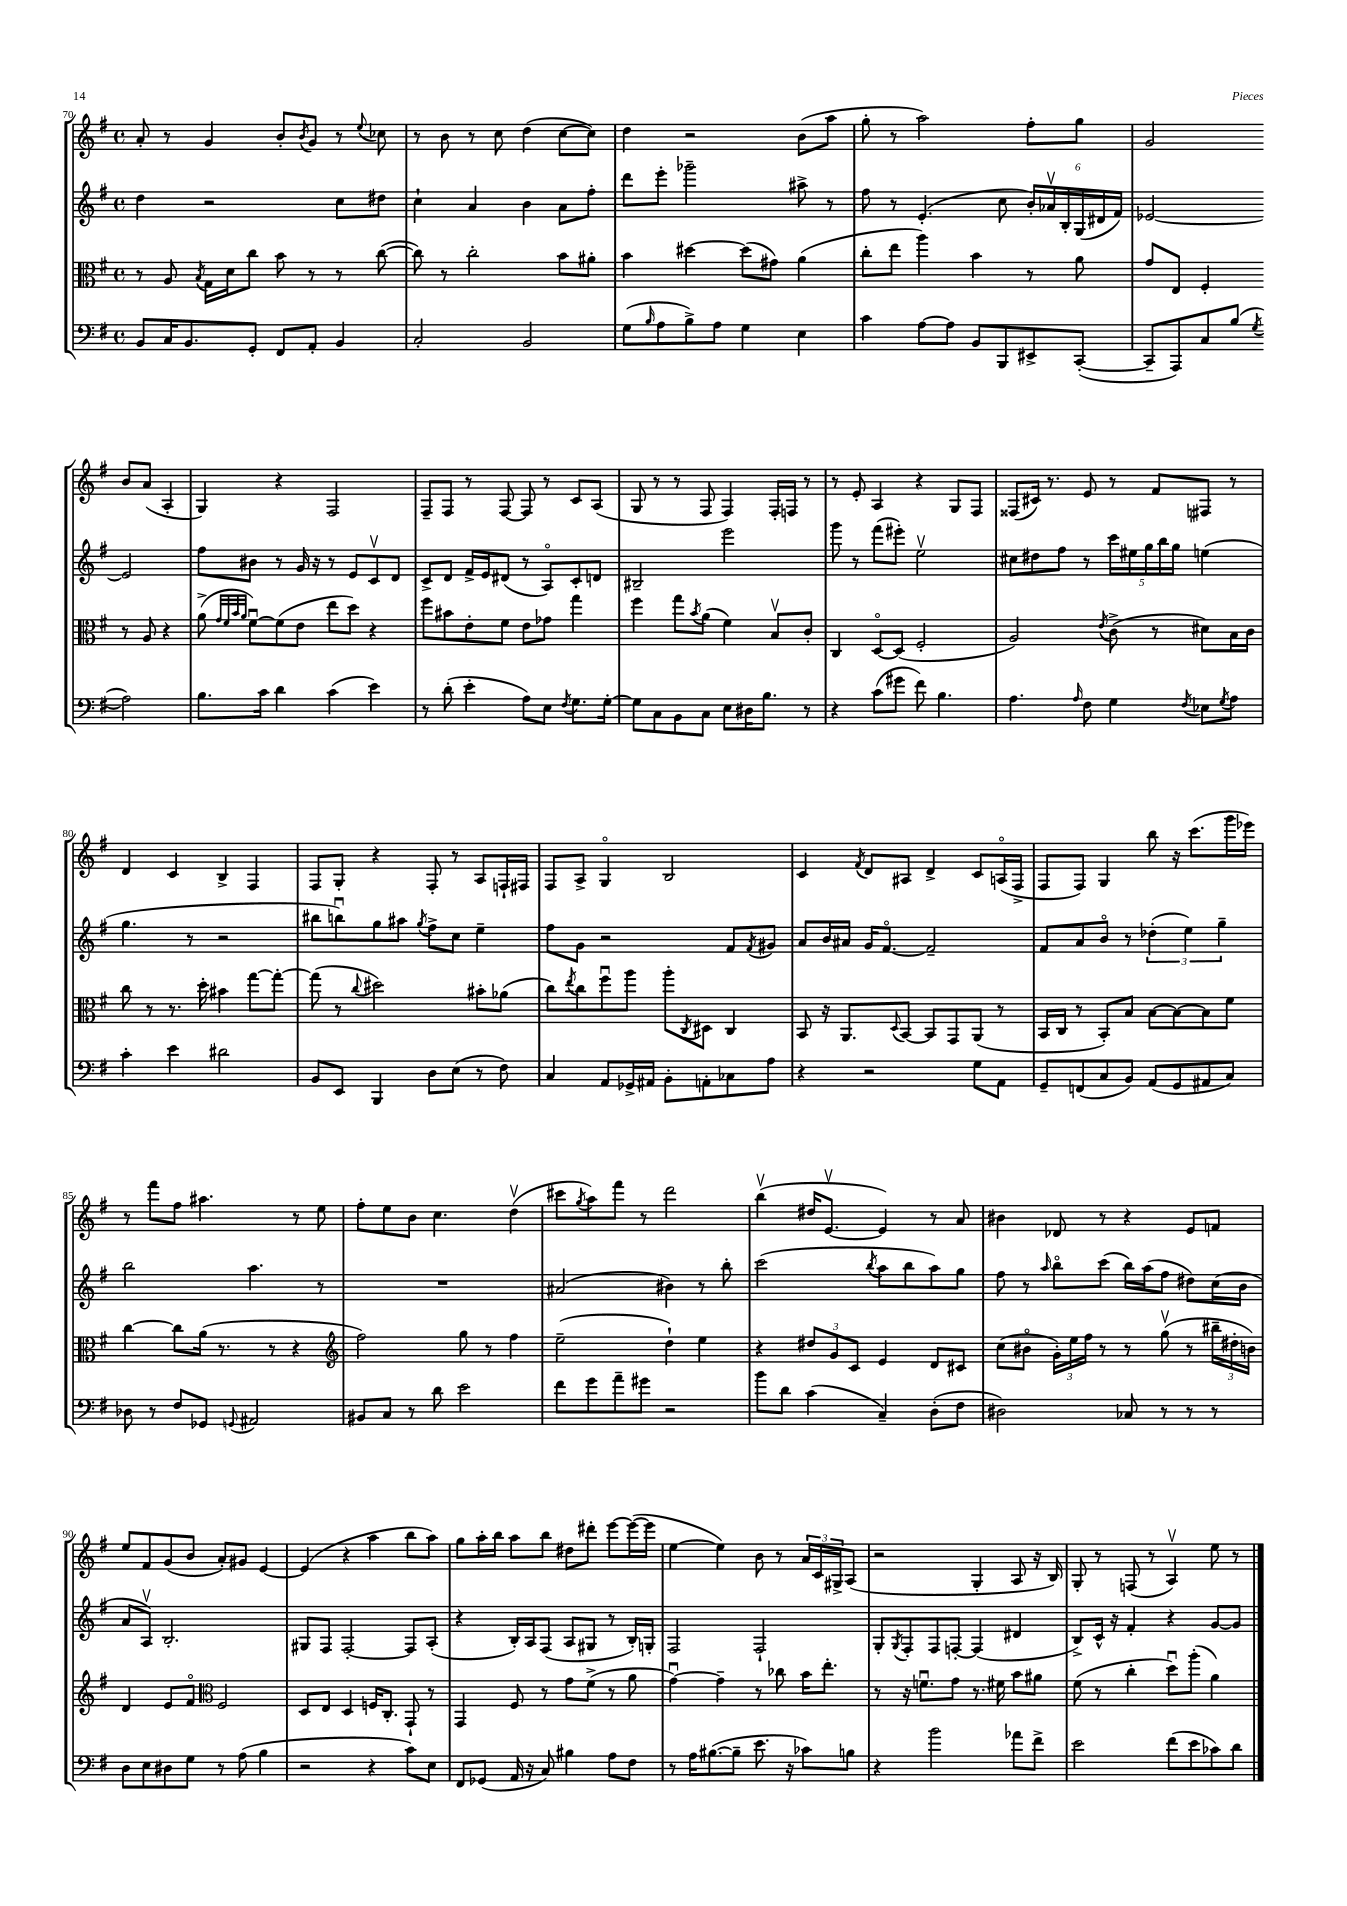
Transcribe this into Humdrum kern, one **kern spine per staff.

**kern	**kern	**kern	**kern
*part4	*part3	*part2	*part1
*staff4	*staff3	*staff2	*staff1
*clefF4	*clefC3	*clefG2	*clefG2
*k[f#]	*k[f#]	*k[f#]	*k[f#]
*M4/4	*M4/4	*M4/4	*M4/4
*met(c)	*met(c)	*met(c)	*met(c)
=70	=70	=70	=70
8BB/L	8r	4dd\	8a'/
16C/K	8A/	.	8r
8.BB/	.	.	.
.	8qB/	.	.
.	16G\LL	2r	4g/
.	16d\J	.	.
8GG'/J	8cc\J	.	.
8FF#/L	8b\	.	8b'/L
.	.	.	8qb/
8AA'/J	8r	.	8g/J
4BB/	8r	8cc\L	8r
.	.	.	8qqee/
.	([8cc\	8dd#X\J	8cc-X\
=71	=71	=71	=71
2C'/	8cc\])	4cc`\	8r
.	8r	.	8b\
.	2cc'\	4a/	8r
.	.	.	8cc\
2BB/	.	4b\	(4dd\
.	8b\L	8a\L	[8cc\L
.	8a#X'\J	8ff#'\J	8cc\J])
=72	=72	=72	=72
(8G\L	4b\	8ddd\L	4dd\
16qqB/	.	.	.
8A\	.	8eee'\J	.
8B^\)	[4dd#X\	2ggg-X~\	2r
8A\J	.	.	.
4G\	(8dd#\L]	.	.
.	8g#X\J)	.	.
4E\	(4a\	8aa#X^\	(8b\L
.	.	8r	8aa\J
=73	=73	=73	=73
4c\	8cc'\L	8ff#\	8gg'\
.	8ee\J	8r	8r
[8A\L	4aa\)	(4.e'/	2aa\)
8A\J]	.	.	.
8BB/L	4b\	.	.
8BBB/	.	8cc\	.
8EE#X^/	8r	24b'/LL)	8ff#'\L
.	.	24a-Xv/	.
.	.	24B'/	.
([8CC'/J	8a\	(24G/	8gg\J
.	.	24d#X/	.
.	.	24f#/JJ)	.
=74	=74	=74	=74
8CC~/L]	8g/L	[2e-X/	2g/
8AAA/)	8E/J	.	.
8C/	4F#'/	.	.
(8B/J	.	.	.
8qG/	.	.	.
2A\)	8r	2e-/]	8b/L
.	8A/	.	(8a/J
.	4r	.	4A'/
!!LO:LB:g=z
=75	=75	=75	=75
8.B\L	(8a^\	8ff#\L	4G/)
.	32qqg/LLL	.	.
.	32qqf#/	.	.
.	32qqb/	.	.
.	32qqa/JJJ	.	.
.	[8f#u\L)	8b#X\J	.
16c\Jk	.	.	.
4d\	(8f#\]	8r	4r
.	8e\J	16g/	.
.	.	16r	.
(4c\	8ee\L	8r	2F#/
.	8dd\J)	8e/L	.
4e\)	4r	8cv/	.
.	.	8d/J	.
=76	=76	=76	=76
8r	8ff#\L	8c^/L	8F#~/L
(8d'\	8b#X\	8d/J	8F#/J
4e'\	8e'\	16f#^/LL	8r
.	.	16e/J	.
.	8f#\J	(8d#X/J	[8F#/
8A\L)	8e\L	8r	8F#/]
8E\J	8g-X\J	8A/L)	8r
8qF#/	.	.	.
8.G\L	4gg\	8c'/	8c/L
.	.	8dn/J	(8A/J
[16G'\Jk	.	.	.
=77	=77	=77	=77
8G\L]	4ff#\	2B#X~/	8G/
8C\	.	.	8r
8BB\	8gg\L	.	8r
.	8qb/	.	.
8C\J	(8a\J	.	8F#/
8E\L	4f#\)	2eee\	4F#/)
16D#X\K	.	.	.
8.B\J	.	.	.
.	8Bv/L	.	16F#'/LL
.	.	.	16Fn/JJ
8r	8c'/J	.	8r
=78	=78	=78	=78
4r	4C/	8ggg\	8r
.	.	8r	8e'/
(8c\L	[8D/L	(8fff#\L	4A/
8g#X\J	(8D/J]	8eee#X'\J)	.
8f#\)	2F#'/	2eev\	4r
4.B\	.	.	.
.	.	.	8G/L
.	.	.	8F#/J
=79	=79	=79	=79
4.A\	2A/)	8cc#X\L	(8F##X/L
.	.	8dd#X\	16c#X/Jk)
.	.	.	8.r
.	.	8ff#\J	.
16qqA/	.	.	.
8F#\	.	8r	8e/
.	8qe/	.	.
4G\	(8c^\	20ccc\LL	8r
.	.	20ee#X\	.
.	.	20gg\	.
.	8r	.	8f#/L
.	.	20bb\	.
.	.	20gg\JJ	.
8qF#/	.	.	.
8E-X\L	8d#X\L)	(4een\	8F#X/J
8qG/	.	.	.
8A\J	16B\L	.	8r
.	16c\JJ	.	.
!!LO:LB:g=z
=80	=80	=80	=80
4c'\	8cc\	4.gg\	4d/
.	8r	.	.
4e\	8.r	.	4c/
.	.	8r	.
.	16dd'\	.	.
2d#X\	4b#X\	2r	4B^/
.	[8gg\L	.	4F#/
.	8gg'\J_	.	.
=81	=81	=81	=81
8BB/L	(8gg\]	8bb#X\L	8F#/L
8EE/J	8r	8bbnu\)	8G'/J
.	8qqcc/	.	.
4BBB/	2dd#X\)	8gg\	4r
.	.	8aa#X\J	.
.	.	8qgg/	.
8D\L	.	8ff#^\L	8F#'/
(8E\J	.	8cc\J	8r
8r	8b#X'\L	4ee~\	8A/L
8F#\)	(8a-X\J	.	16Fn`/L
.	.	.	16F#X/JJ
=82	=82	=82	=82
4C/	8cc\L)	8ff#\L	8F#/L
.	8qee/	.	.
.	8cc\	8g\J	8A^/J
8AA/L	8ff#u\	2r	4G/
16GG-X^/L	8aa\J	.	.
16AA#X/JJ	.	.	.
8BB'\L	8aa'\L	.	2B/
.	8qC/	.	.
8AAn'\	8D#X\J	.	.
8C-X\	4C/	8f#/L	.
.	.	8qf#/	.
8A\J	.	8g#X/J	.
=83	=83	=83	=83
4r	8BB/	8a/L	4c/
.	16r	16b/L	.
.	8.AA/L	16a#X/JJ	.
.	.	.	8qf#/
2r	.	16g/KL	8d/L
.	.	[8.f#/J	.
.	8qqD/	.	.
.	[8BB/J	.	8A#X/J
.	8BB/L]	2f#~/]	4d^/
.	8GG/	.	.
8G\L	(8AA/J	.	8c/L
8AA\J	8r	.	(16An/L
.	.	.	16F#^/JJ
=84	=84	=84	=84
8GG~/L	16BB/LL	8f#/L	8F#/L
.	16C/JJ	.	.
(8FFn/	8r	8a/	8F#/J)
8C/	8BB'/L)	8b/J	4G/
8BB/J)	8B/J	8r	.
(8AA/L	[8B\L	(6dd-X'\	8bb\
8GG/	8B\_	.	16r
.	.	6ee\)	.
.	.	.	(8.ccc\L
8AA#X/	8B\]	.	.
.	.	6gg~\	.
8C/J)	8f#\J	.	16ggg\L
.	.	.	16eee-X\JJ)
!!LO:LB:g=z
=85	=85	=85	=85
8D-X\	[4cc\	2bb\	8r
8r	.	.	8fff#\L
8F#/L	8cc\L]	.	8ff#\J
8GG-X/J	(16a\Jk	.	4.aa#X\
.	8.r	.	.
8qqGGn/	.	.	.
2AA#X/	.	4.aa\	.
.	8r	.	.
.	4r	.	8r
.	.	8r	8ee\
=86	=86	=86	=86
*	*clefG2	*	*
8BB#X/L	2ff#\)	1r	8ff#'\L
8C/J	.	.	8ee\
8r	.	.	8b\J
8d\	.	.	4.cc\
2e\	8gg\	.	.
.	8r	.	.
.	4ff#\	.	(4ddv\
=87	=87	=87	=87
8f#\L	(2ee~\	(2a#X/	8ccc#X\L
.	.	.	8qgg/
8g\	.	.	8aa\)
8a~\	.	.	8fff#\J
8g#X\J	.	.	8r
2r	4dd`\)	4b#X\)	2ddd\
.	4ee\	8r	.
.	.	8bb'\	.
=88	=88	=88	=88
8b\L	4r	(2ccc\	(4bbv\
8d\J	.	.	.
(4c\	12dd#X/L	.	16dd#X/KL
.	.	.	[8.ev/J
.	12g/	.	.
.	12c/J	.	.
.	.	8qbb/	.
4C~/)	4e/	8aa\L	4e/])
.	.	8bb\	.
(8D'\L	8d/L	8aa\)	8r
8F#\J	8c#X/J	8gg\J	8a/
=89	=89	=89	=89
2D#X\)	(8cc\L	8ff#\	4b#X\
.	8b#X\J	8r	.
.	.	16qqaa/	.
.	24g'\LL)	8bb\L	8d-X/
.	24ee\	.	.
.	24ff#\JJ	.	.
.	8r	(8ccc\J	8r
8C-X/	8r	16bb\LL)	4r
.	.	(16aa\J	.
8r	(8ggv\	8ff#\J	.
8r	8r	8dd#X\L)	8e/L
8r	24bb#X~\LL	(16cc\L	8fn/J
.	24dd#X'\	.	.
.	.	16b\JJ	.
.	24bn\JJ)	.	.
!!LO:LB:g=z
=90	=90	=90	=90
8D\L	4d/	8a/L	8ee/L
8E\	.	8Av/J)	8f#/
8D#X\	8e/L	2.B'/	(8g/
8G\J	8f#/J	.	8b/J
*	*clefC3	*	*
8r	2F#/	.	8a'/L)
(8A\	.	.	8g#X/J
4B\	.	.	[4e/
=91	=91	=91	=91
2r	8D/L	8G#X/L	(4e/]
.	8E/J	8F#/J	.
.	4D/	[2F#'/	4r
4r	16Fn/KL	.	4aa\
.	8.C'/J	.	.
8c\L)	8GG`/	8F#/L]	8bb\L
8E\J	8r	(8A'/J	8aa\J)
=92	=92	=92	=92
8FF#/L	4GG/	4r	8gg\L
(8GG-X/J	.	.	16aa'\L
.	.	.	16bb\JJ
16AA/	8F#/	16B'/LL)	8aa\L
16r	.	16A/J	.
8C/)	8r	(8F#/J	8bb\J
4B#X\	8g\L	8A/L	8dd#X\L
.	(8f#^\J	8G#X/J	8ddd#X'\J
8A\L	8r	8r	[8eee\L
8F#\J	8a\	16B'/LL)	(16eee\L_
.	.	16Gn'/JJ	16eee\JJ]
=93	=93	=93	=93
8r	[4gu\)	2F#/	[4ee\
16A\KL	.	.	.
([8.B#X\	.	.	.
.	4g~\]	.	4ee\])
8B#~\J]	.	.	.
8.e\	8r	2F#`/	8b\
.	8cc-X\	.	8r
16r	.	.	.
8c-X\L)	16b\KL	.	24a/LL
.	.	.	24c/
.	8.ee'\J	.	.
.	.	.	24G#X^/J
8Bn\J	.	.	(8A/J
=94	=94	=94	=94
4r	8r	8G'/L	2r
.	.	8qG/	.
.	16r	8F#'/	.
.	8.fnu\L	.	.
2b\	.	8F#/	.
.	8g\J	[8Fn'/J	.
.	8.r	(4F/]	4G'/
.	16f#X\	.	.
8a-X\L	8b\L	4d#X/	8A/
8f#^\J	8a#X\J	.	16r
.	.	.	16B/)
=95	=95	=95	=95
2e\	(8f#\	8B^/L)	8G'/
.	8r	16c^^/Jk	8r
.	.	16r	.
.	4cc'\	4f#'/	(8Fn/
.	.	.	8r
(8f#\L	8ddu\L)	4r	4Av/)
8e\	(8aa'\J	.	.
8c-X\)	4a\)	[8g/L	8ee\
8d\J	.	8g/J]	8r
==	==	==	==
*-	*-	*-	*-
